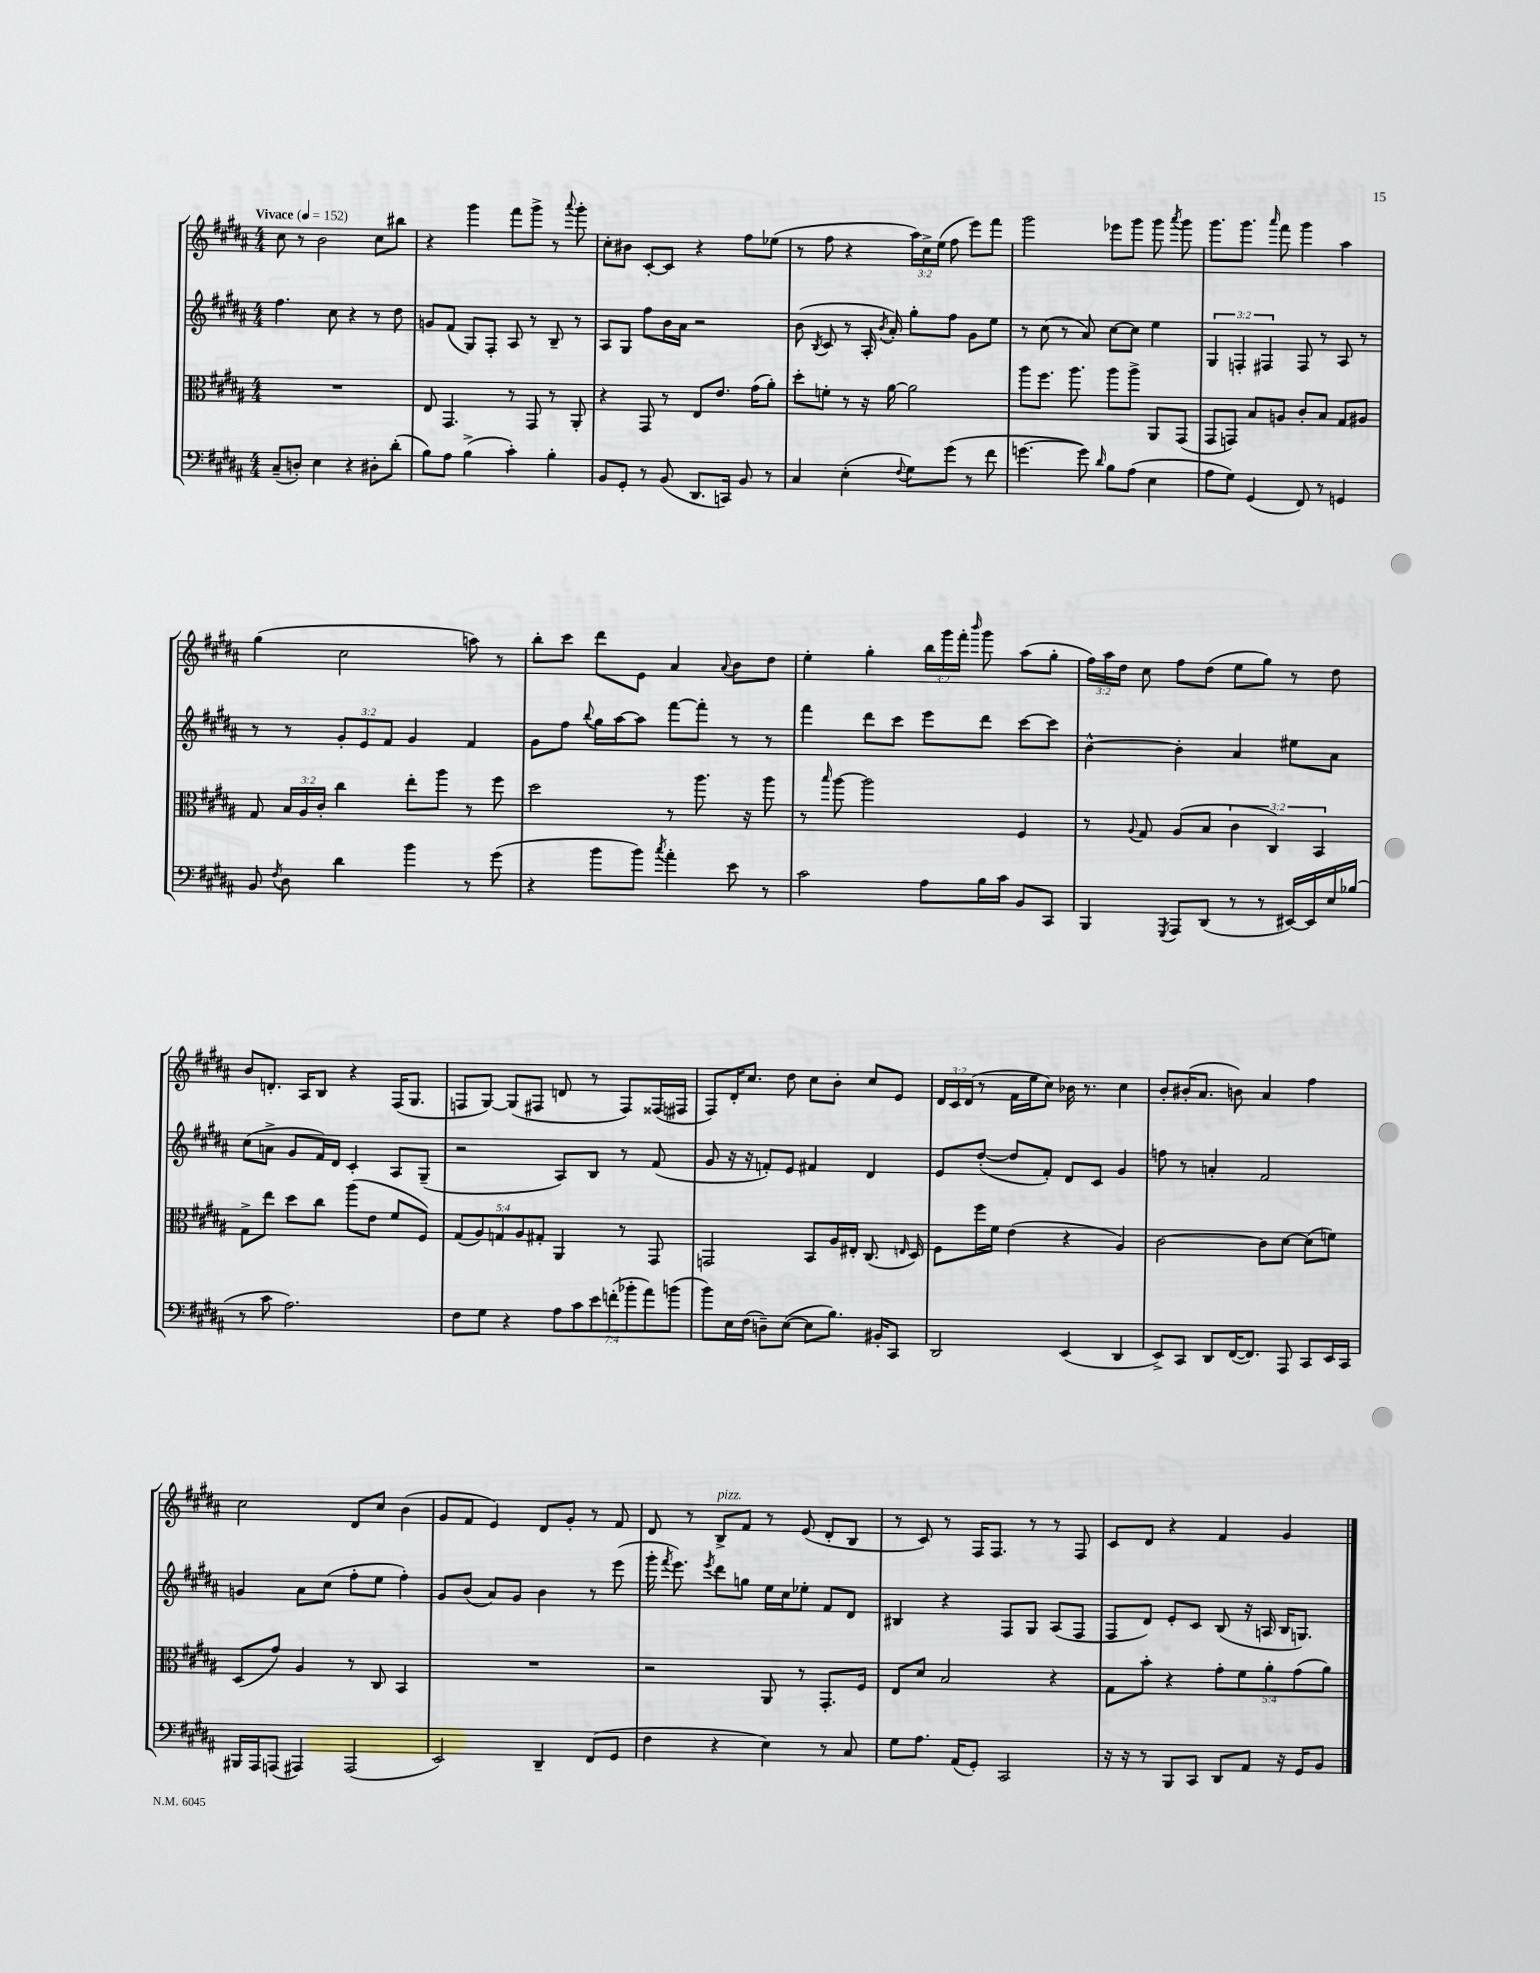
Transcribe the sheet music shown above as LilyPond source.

<<
\new StaffGroup <<
\new Staff = "s0" {
    \clef treble \key b \major \numericTimeSignature \time 4/4 \override Staff.TupletNumber.text = #tuplet-number::calc-fraction-text \tempo "Vivace" 4 = 152
    \autoBeamOff cis''8 r8 b'2 cis''8[ bis''8] |
    r4 gis'''4 fis'''8[ gis'''8]-> r8 \appoggiatura { ais'''8 } gis'''8-. |
    cis''8[-. bis'8] cis'8[~-. cis'8] r4 fis''8[ ees''8]( |
    r8 fis''8 r4 \tuplet 3/2 { ais''16[) cis''16-> e''16]( } fis''8 e'''8[) fis'''8] |
    gis'''2 ees'''8[ gis'''8] gis'''8 \acciaccatura { ais'''8 } gis'''8 |
    gis'''8.[ gis'''8.] \grace { ais'''16 } fis'''8 gis'''4 ais''4 |
    gis''4( cis''2 a''8) r8 |
    b''8[-. cis'''8] dis'''8[ e'8] ais'4 \appoggiatura { ais'8 } b'8[ dis''8] |
    e''4-. gis''4-. \tuplet 3/2 { b''16[ gis'''16 fis'''16]-. } \grace { b'''16 } gis'''8 ais''8[( gis''8]-. |
    \tuplet 3/2 { fis''16[) ais''16 dis''16] } cis''8 fis''8[ dis''8]( e''8[ gis''8]) r8 dis''8 |
    b'8[ d'8.]-. ais16[ b8] r4 fis16[( gis8.] |
    f8[ gis8]~) gis8[( fis8] d'8 r8 fis8[) fisis16( fis16] |
    fis8[) dis'16-. cis''8.] dis''8 cis''8[ b'8]-. cis''8[ e'8] |
    \tuplet 3/2 { dis'16[ cis'16 dis'16]( } r8 fis'16[ e''16 cis''8]) bes'16 r8. cis''4 |
    b'8[-. bis'16-.( ais'8.] b'8) ais'4 fis''4 |
    cis''2 dis'8[ cis''8] b'4( |
    gis'8[ fis'8] e'4) dis'8[ gis'8]-. r8 fis'8 |
    dis'8 r8 b8[->^\markup { \italic "pizz." } fis'8] r8 e'8( dis'8[-. b8] |
    r8 cis'8) r8 fis16[ fis8.] r8 r8 fis8 |
    cis'8[ dis'8] r4 fis'4 gis'4 \bar "|." |
}
\new Staff = "s1" {
    \clef treble \key b \major \numericTimeSignature \time 4/4 \override Staff.TupletNumber.text = #tuplet-number::calc-fraction-text
    \autoBeamOff fis''4. cis''8 r4 r8 dis''8 |
    g'8[ fis'8]( gis8[) fis8]-. ais8 r8 b8-- r8 |
    ais8[ gis8] fis''8[ b'16 ais'16] r2 |
    b'8( \acciaccatura { b8 } cis'8 r8 ais16-. \acciaccatura { b'8 } ais'16-.) gis''8[-. fis''8] gis'8[ e''8] |
    r8 cis''8( r8 ais'8) cis''8[~ cis''8] e''4 |
    \tuplet 3/2 { gis4 f4-. fis4 } fis8 r8 ais8 r8 |
    r8 r8 \tuplet 3/2 { gis'8[-. e'8 fis'8] } gis'4 fis'4 |
    gis'8[ fis''8] \appoggiatura { b''8 } gis''16[ ais''16~ ais''8] fis'''8[~ fis'''8]-. r8 r8 |
    fis'''4 dis'''8[ cis'''8] e'''8[ dis'''8] cis'''8[~ cis'''8] |
    b'4~-^ b'4-. ais'4 eis''8[ ais'8] |
    cis''8[( a'8]-> gis'8[ fis'16) dis'16] cis'4-. ais8[ gis8]--( |
    r2 ais8[) b8] r8 fis'8( |
    gis'8 r16 r16 f'8[-.) e'8] fis'4 dis'4 |
    e'8[ dis''8]~-.( dis''8[ fis'8]-.) dis'8[ cis'8] gis'4 |
    f''8 r8 a'4-. fis'2 |
    g'4 ais'8[ cis''8]( fis''8[-. e''8] fis''4-.) |
    gis'8[ b'8]( ais'8[) gis'8] b'4 r8 e'''8( |
    gis'''16-. \acciaccatura { fis'''8 } e'''8.) \acciaccatura { e'''8 } dis'''8[ g''8] e''16[ cis''16 ees''8]-. fis'8[ dis'8] |
    bis4 r4 fis8[ gis8] ais8[( fis8] |
    fis8[ dis'8]) e'8[-. cis'8] b8( r16 a16 b16[ g8.]) \bar "|." |
}
\new Staff = "s2" {
    \clef alto \key b \major \numericTimeSignature \time 4/4 \override Staff.TupletNumber.text = #tuplet-number::calc-fraction-text
    \autoBeamOff R1 |
    e8 gis,4. r8 gis,8 r8 ais,8-. |
    r4 gis,8 r8 e8[ e'8.] gis'16[( ais'8]-.) |
    dis''8[-. f'8]-. r8 r16 ais'16~ ais'2 |
    ais''8[ fis''8.] ais''8. ais''8[ ais''8]-> ais,8[ gis,8]( |
    gis,8[ g,8]) b8[ a8] cis'8[-. b8] gis8[ ais8] |
    gis8 \tuplet 3/2 { b16[ ais16 cis'16]-. } cis''4 e''8[-. ais''8] r8 fis''8 |
    dis''2 r8 ais''8. r16 ais''8 |
    r8 \grace { b''16 } ais''8~ ais''2 fis4 |
    r8 \appoggiatura { ais8 } gis8 ais8[( b8] \tuplet 3/2 { cis'4 cis4) b,4 } |
    gis8[-> e''8] dis''8[ cis''8] ais''8[( e'8] fis'8[ fis8]) |
    \tuplet 5/4 { gis8[( ais8) g8 ais8 gis8]-. } ais,4 r8 gis,8 |
    g,2 b,8[ ais16 eis16]-. cis8.( \grace { e16 } dis16) |
    fis8[ fis''16 fis'16] e'4( r4 ais4) |
    cis'2~ cis'8[ dis'8]~ dis'8[( f'8]) |
    dis8[( gis'8]) ais4 r8 cis8 b,4 |
    R1 |
    r2 ais,8 r8 gis,8.[-. fis16] |
    e8[ dis'8] b2 r4 |
    gis8[ b'8]-. r4 \tuplet 5/4 { gis'8[-. fis'8 ais'8-. gis'8( ais'8]) } \bar "|." |
}
\new Staff = "s3" {
    \clef bass \key b \major \numericTimeSignature \time 4/4 \override Staff.TupletNumber.text = #tuplet-number::calc-fraction-text
    \autoBeamOff cis8[--( d8]-.) e4 r4 dis8[-. dis'8]-.( |
    b8[) ais8] b4->( cis'4-.) b4-. |
    b,8[ gis,8]-. r8 b,8( dis,8.[ c,16]) b,8 r8 |
    cis4 e4-.( \appoggiatura { fis8 } gis8[) gis'8]( r8 fis'8 |
    g'4.~ g'8) \grace { dis'16 } b8[ ais8]( e4 |
    ais8[ gis8]) gis,4( fis,8) r8 g,4 |
    b,8 \acciaccatura { fis8 } dis8 dis'4 b'4 r8 gis'8( |
    r4 b'8[ b'8]) \acciaccatura { cis''8 } ais'4-. e'8 r8 |
    cis'2 ais8[ b16 cis'16] b,8[ cis,8] |
    b,,4 \acciaccatura { gis,,8 } ais,,8[ dis,8]( r8 r8 eis,16[~) eis,16 e16 bes16]( |
    r8 cis'8 ais2.) |
    fis8[ gis8] r4 \tuplet 7/4 { ais8[ cis'8 e'8 f'8-.( bes'8-. ais'8) b'8]( } |
    b'8[) e16 fis16]( d8[--) e8]~( e8[ b8.]) bis,16[-. cis,8] |
    dis,2 e,4( dis,4 |
    e,8[->) cis,8] dis,8[ fis,16~( fis,8.]) ais,,8 cis,8[ e,16 cis,16] |
    bis,,16[ ais,,16 a,,8]( ais,,4) ais,,2( |
    e,2) dis,4-- fis,8[( gis,8] |
    fis4 r4 e4) r8 cis8 |
    gis8[ ais8.] ais,16[( gis,8]-.) cis,2 |
    r16 r16 r8 b,,8[ cis,8] dis,8[ ais,8] r16 gis,16[ b,8] \bar "|." |
}
>>
>>
\layout { \context { \Score \remove "Bar_number_engraver" } }
